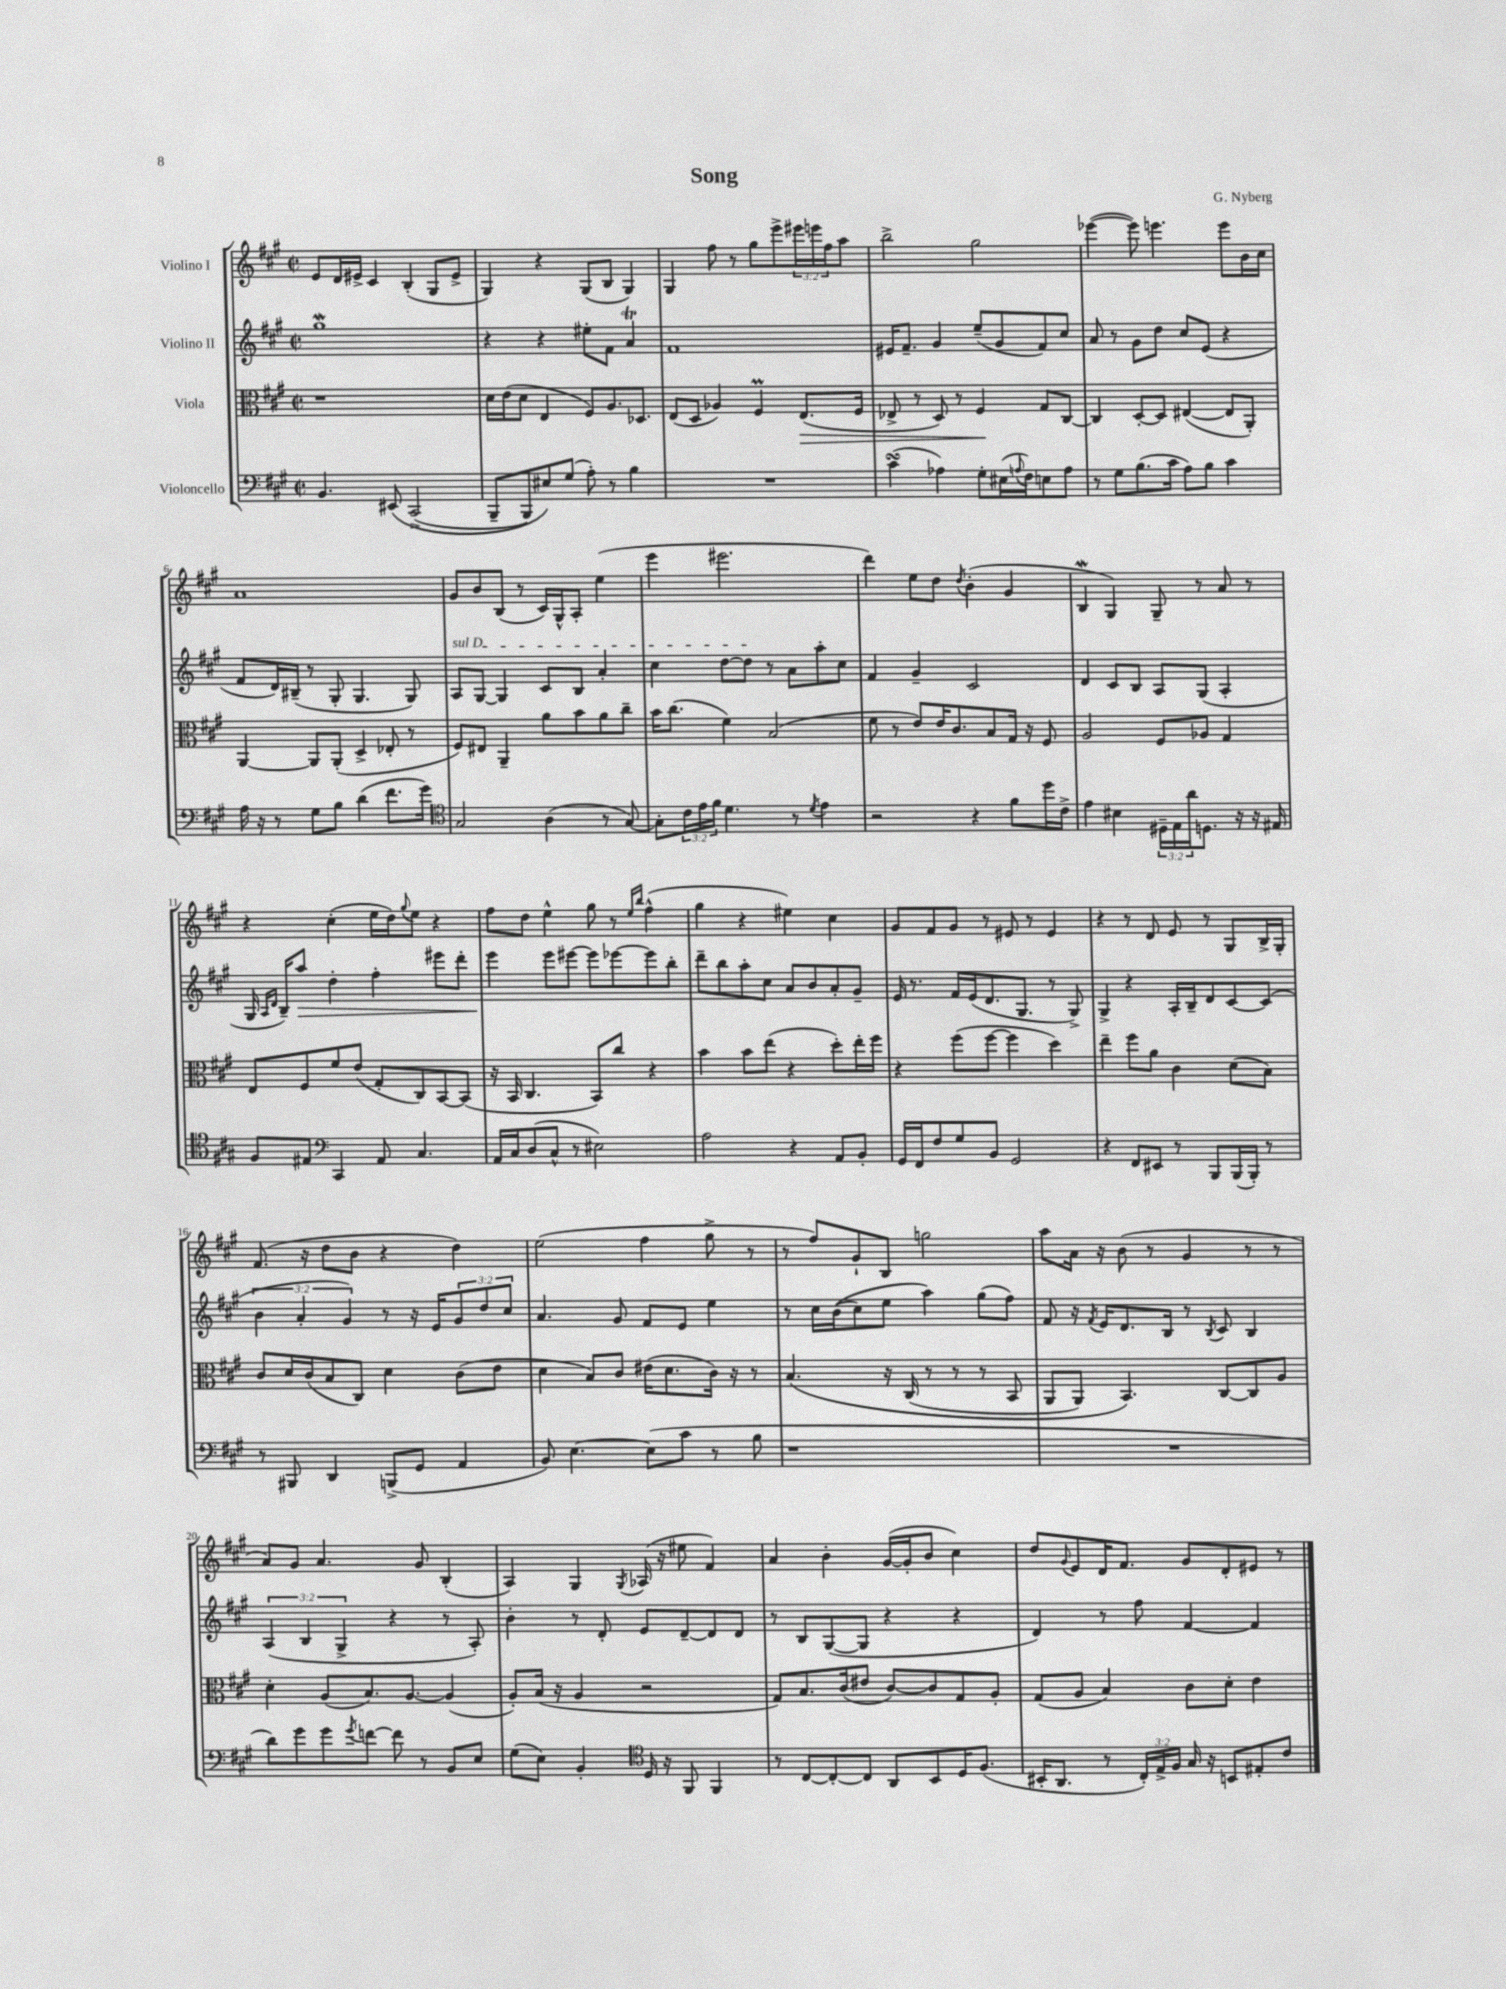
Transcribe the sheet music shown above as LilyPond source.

\header { title = "Song" composer = "G. Nyberg" }
<<
\new StaffGroup <<
\new Staff = "s0" \with { instrumentName = "Violino I" } {
    \clef treble \key a \major \defaultTimeSignature \time 2/2 \override Staff.TupletNumber.text = #tuplet-number::calc-fraction-text
    e'8 d'16 eis'16-> cis'4 b4-.( gis8 eis'8-> |
    gis4) r4 gis8( b8 gis4) |
    gis4 fis''8 r8 gis''8 e'''8-> \tuplet 3/2 { eis'''16 e'''16 fis''16 } a''8 |
    b''2-> gis''2 |
    ees'''4~( ees'''8) e'''4. e'''8 b'16 cis''16 |
    a'1 |
    gis'8 b'8 b8( r8 cis'16) gis16-^ a8-. e''4( |
    e'''4 eis'''2. |
    d'''4) e''8 d''8 \acciaccatura { d''8 } b'4-.( gis'4 |
    b4\mordent gis4) gis8-- r8 a'8 r8 |
    r4 cis''4-.( e''16 d''16) \appoggiatura { gis''8 } e''8 r4 |
    fis''8 d''8 e''4-^ gis''8 r8 \grace { e''16 b''16 } fis''4-^( |
    gis''4 r4 eis''4) cis''4 |
    gis'8 fis'8 gis'8 r8 eis'8 r8 eis'4 |
    r4 r8 d'8 e'8 r8 gis8 b16-> gis16-. |
    fis'8.( r16 d''8 b'8 r4 d''4) |
    e''2( fis''4 gis''8-> r8 |
    r8 fis''8) gis'8-! b8 g''2 |
    a''8 a'16 r16 b'8( r8 gis'4 r8 r8 |
    a'8) gis'8 a'4. gis'8 b4-.( |
    a4) gis4 \acciaccatura { gis8 } aes16( r16 eis''8 fis'4) |
    a'4 b'4-. gis'16~( gis'16-. b'8 cis''4) |
    d''8 \appoggiatura { gis'8 } e'8 d'16 fis'8. gis'8 d'8-. eis'8 r8 \bar "|." |
}
\new Staff = "s1" \with { instrumentName = "Violino II" } {
    \clef treble \key a \major \defaultTimeSignature \time 2/2 \override Staff.TupletNumber.text = #tuplet-number::calc-fraction-text
    gis''1\mordent |
    r4 r4 eis''8-. fis'8 a'4\trill |
    fis'1 |
    eis'16 fis'8.-- gis'4 e''8--( gis'8 fis'8) cis''8 |
    a'8 r8 gis'8 d''8 cis''8 e'8( r4 |
    fis'8 d'16) bis16--( r8 gis8-. gis4. gis8) |
    \once \override TextSpanner.bound-details.left.text = \markup { \italic "sul D" } a8\startTextSpan gis8~ gis4 cis'8 b8 a'4-. |
    cis''4 d''8~ d''8\stopTextSpan r8 a'8 a''8-. cis''8 |
    fis'4 gis'4-- cis'2 |
    d'4 cis'8 b8 a8 gis8( a4-. |
    gis16 \grace { a16 d'16 } b16--) a''8\> d''4-. fis''4-. eis'''8 d'''8-. |
    e'''4\! e'''8 eis'''8~ eis'''8 ees'''8~ ees'''8 b''8-. |
    d'''8-- b''8 a''8-. cis''8 a'8 b'8 a'8-. gis'8-- |
    e'16 r8. fis'16 e'16( d'8. gis8. r8 gis8->) |
    gis4-> r4 a16-. b16-- d'8 cis'8~ cis'8( |
    \tuplet 3/2 { b'4 a'4-. gis'4) } r8 r16 e'16 \tuplet 3/2 { gis'8 d''8 cis''8 } |
    a'4. gis'8 fis'8 e'8 e''4 |
    r8 cis''16 b'16(\( cis''8) e''8 a''4\) gis''8( fis''8) |
    fis'8 r16 \acciaccatura { fis'8 } e'16 d'8. b16 r8 \acciaccatura { b8 } cis'8 b4 |
    \tuplet 3/2 { a4( b4 gis4-> } r4 r8 a8-.) |
    b'4-. r8 d'8-. e'8 d'8~-- d'8 d'8 |
    r8 b8 gis8~( gis8 r4 r4 |
    d'4) r8 fis''8 fis'4~ fis'4 \bar "|." |
}
\new Staff = "s2" \with { instrumentName = "Viola" } {
    \clef alto \key a \major \defaultTimeSignature \time 2/2
    r1 |
    d'16 e'16( d'8 e4 fis8) a8. des8. |
    e8( d8 aes4) fis4\prall e8.\>( fis16 |
    ees8-> r8 d8) r8 fis4\! gis8 cis8~ |
    cis4 d8~-. d8 eis4~( eis8 a,8-.) |
    a,4~ a,8 a,8-.( d4-> ees8-. r8 |
    fis8) eis8 a,4-- a'8 b'8 a'8 cis''8-- |
    b'16 cis''8.( fis'4) b2( |
    fis'8 r8 e'8) e'16 cis'8. b8 gis16 r16 fis8 |
    a2 fis8 aes8 gis4 |
    e8 fis8 fis'8 e'8( gis8-. cis8) b,8~ b,8( |
    r16 b,16 cis4. b,8) cis''8 r4 |
    b'4 b'8 e''8( r4 d''8-.) e''16-. fis''16 |
    r4 fis''8( fis''8~ fis''4 d''4) |
    e''4-- fis''8 a'8 cis'4 d'8( b8) |
    cis'8 d'16 cis'16( b8 cis8) d'4 cis'8( e'8 |
    d'4 b8) cis'8 eis'16( d'8. cis'16) r16 r8 |
    b4.\( r16 cis16( r8 r8 r8 b,8 |
    a,8 a,8) b,4.\) cis8~ cis8 a8 |
    d'4-. a8( b8.) a8.~ a4( |
    a8-.) b16( r16 a4 r2 |
    gis8) b8. cis'16( eis'8 cis'8~) cis'8 gis8 a8-. |
    gis8( a8 b4) cis'8 d'8-. e'4 \bar "|." |
}
\new Staff = "s3" \with { instrumentName = "Violoncello" } {
    \clef bass \key a \major \defaultTimeSignature \time 2/2 \override Staff.TupletNumber.text = #tuplet-number::calc-fraction-text
    b,4. eis,8\( cis,2->( |
    b,,8-- b,,8) eis8\) gis8( a8-.) r8 b4 |
    R1 |
    cis'4\turn( aes4) gis8-. eis16( \appoggiatura { a8 } fis16) e8 a8 |
    r8 gis8 b8.( cis'16 a8) b8 cis'4 |
    a16 r16 r8 gis8 b8 d'4( fis'8. gis'16) |
    \clef tenor gis2 a4( r8 gis8~) |
    gis8-. \tuplet 3/2 { cis'16 e'16 fis'16 } d'4. r8 \acciaccatura { d'8 } e'4 |
    r2 r4 fis'8 d''16 cis'16-> |
    e'4 bis4 \tuplet 3/2 { dis16-- e16 a'16 } d8. r16 r16 eis16 |
    fis8 eis8 \clef bass cis,4 a,8 cis4. |
    a,16 cis16 d8( cis8-^ r8 eis2) |
    a2 r4 a,8 b,8-. |
    gis,16 fis,16 fis8 gis8 b,8 gis,2 |
    r4 fis,8 eis,8 r8 b,,8 b,,16( b,,16-.) r8 |
    r8 bis,,8 d,4 b,,8->( gis,8 a,4 |
    b,8) e4.~ e8( cis'8 r8 b8 |
    r1 |
    R1 |
    d'8) gis'8 gis'8 \acciaccatura { gis'8 } f'8~ f'8 r8 b,8 e8 |
    gis8( e8) b,4-. \clef tenor d16 r16 fis,8 fis,4 |
    r8 cis8~ cis8~-. cis8 a,8 b,8 d16 fis8.( |
    bis,16-. a,8. r8 \tuplet 3/2 { cis16-.) e16-> fis16 } gis16 r16 b,8 eis8-. cis'8 \bar "|." |
}
>>
>>
